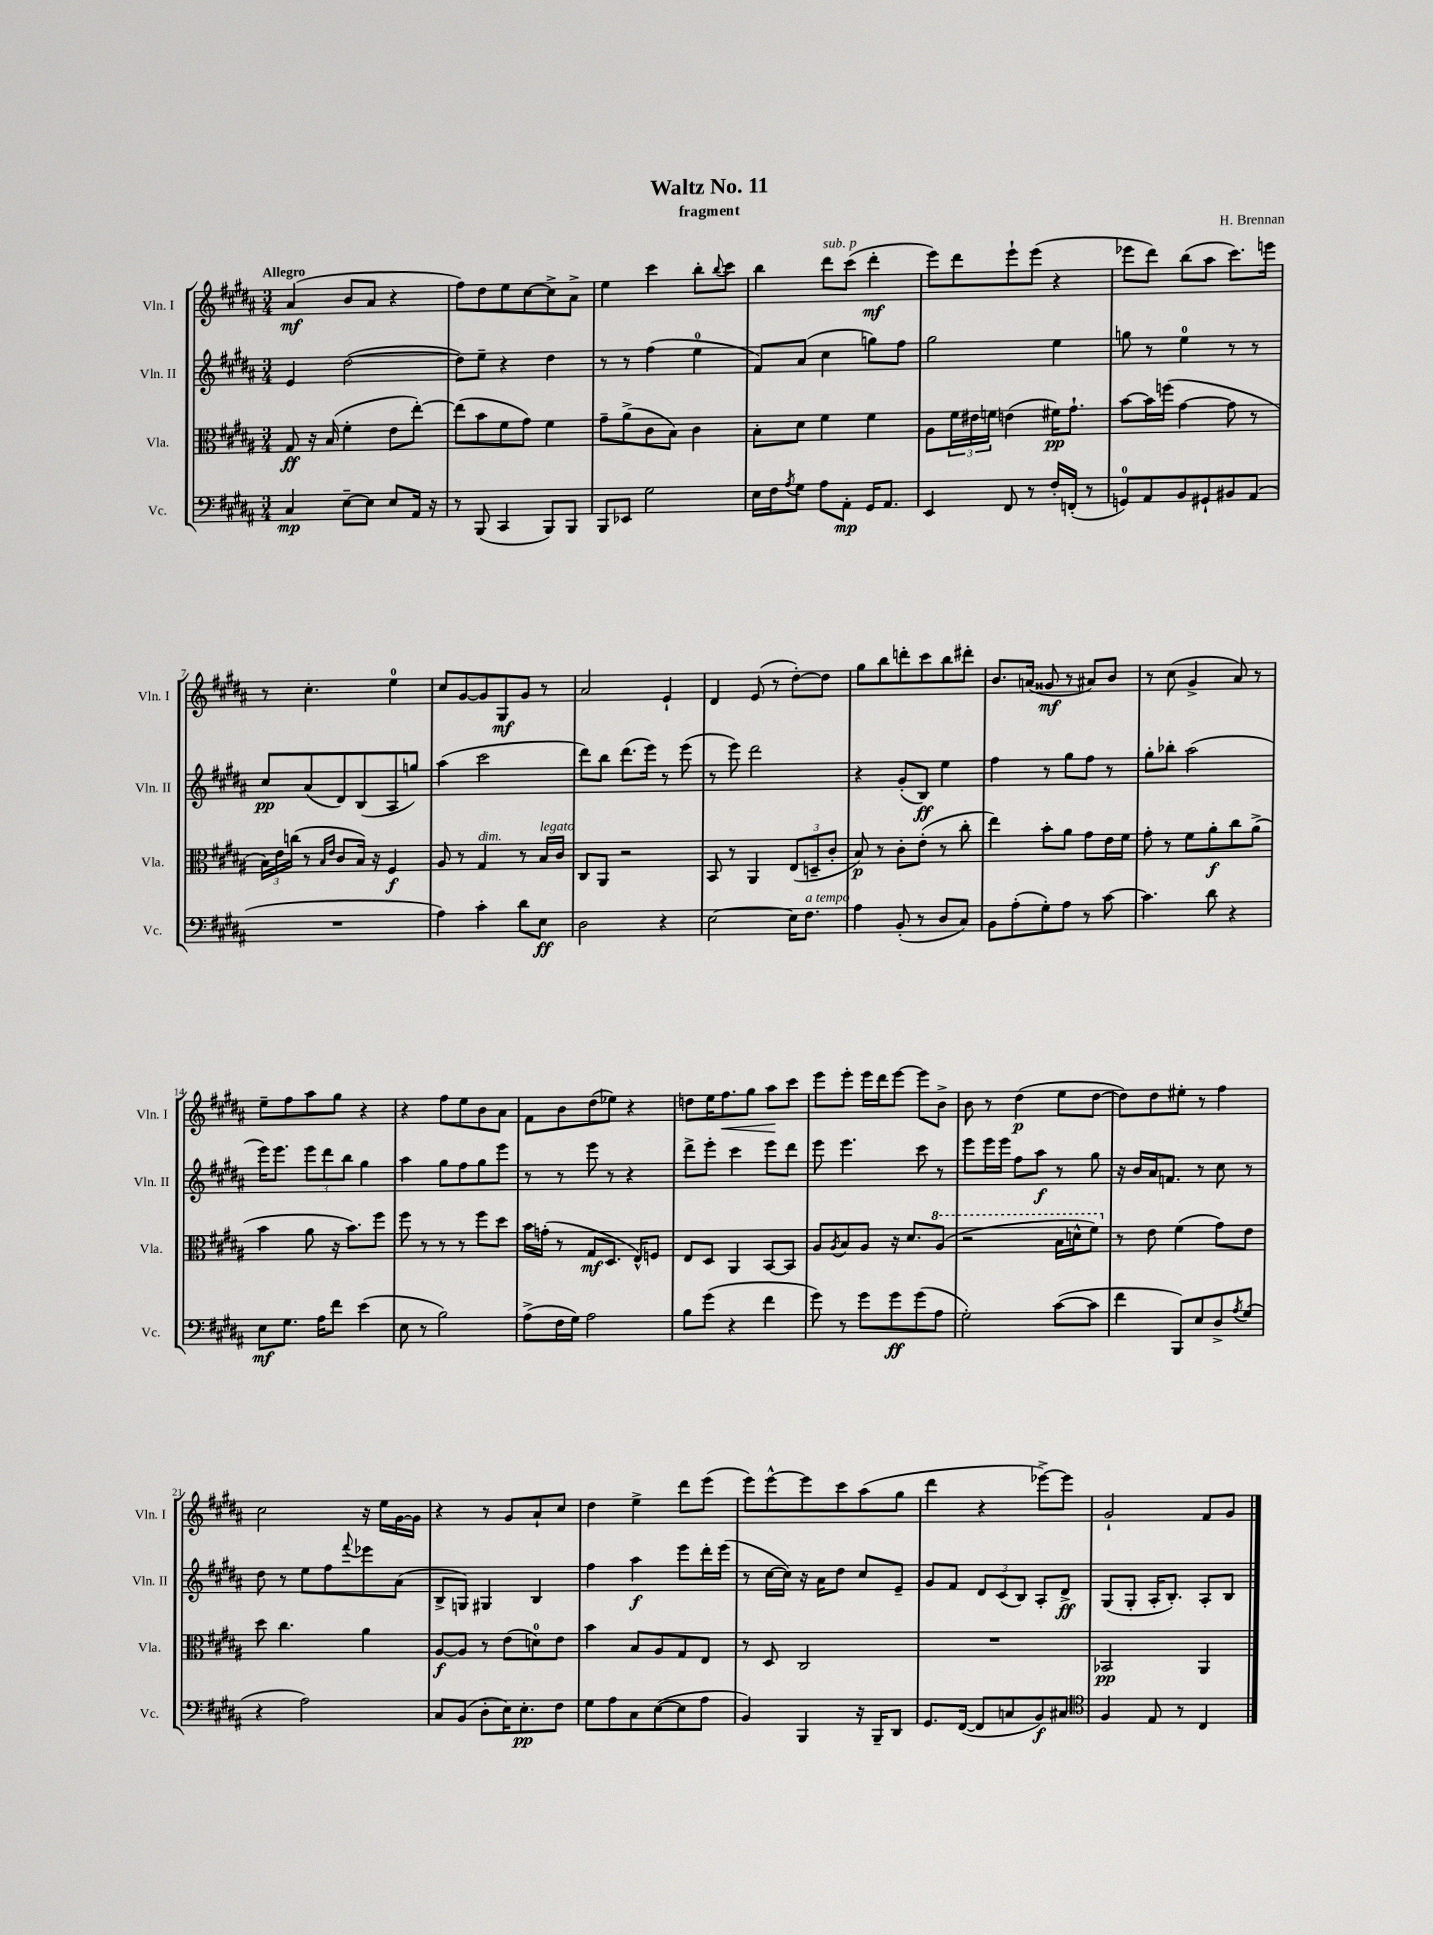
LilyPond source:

\header { title = "Waltz No. 11" composer = "H. Brennan" subtitle = "fragment" }
<<
\new StaffGroup <<
\new Staff = "s0" \with { instrumentName = "Vln. I" shortInstrumentName = "Vln. I" } {
    \clef treble \key b \major \numericTimeSignature \time 3/4 \tempo "Allegro"
    ais'4\mf( b'8 ais'8 r4 |
    fis''8) dis''8 e''8 cis''8~ cis''8-> ais'8-> |
    e''4 cis'''4 b''8-. \appoggiatura { b''8 } cis'''8 |
    b''4 dis'''8^\markup { \italic "sub. p" } cis'''8( dis'''4-.\mf |
    e'''8) dis'''8 e'''8-! e'''8( r4 |
    ees'''8 dis'''8) b''8( ais''8 cis'''8.) e'''16 |
    r8 cis''4.-. e''4-0 |
    cis''8 gis'8~ gis'8 gis8\mf gis'8 r8 |
    ais'2 e'4-! |
    dis'4 e'8( r8 dis''8~-.) dis''8 |
    gis''8 b''8 d'''8-. cis'''8 b''8 dis'''8-. |
    b'8. a'16( gisis'8\mf r8 ais'8) b'8 |
    r8 cis''8( gis'4-> ais'8) r8 |
    e''8-- fis''8 ais''8 gis''8 r4 |
    r4 fis''8 e''8 b'8 ais'8 |
    fis'8 b'8 dis''8( ees''8) r4 |
    d''8 e''16 fis''8.\< gis''8 ais''8\! cis'''8 |
    e'''8 e'''8-. e'''16 dis'''16 e'''8~ e'''8 b'8-> |
    b'8 r8 dis''4\p( e''8 dis''8~ |
    dis''8) dis''8 eis''8-. r8 fis''4 |
    cis''2 r16 e''16 gis'16~ gis'16 |
    r4 r8 gis'8 ais'8-! cis''8 |
    dis''4 e''4-> dis'''8 e'''8( |
    e'''8) e'''8~-^ e'''8 cis'''8 ais''8( gis''8 |
    dis'''4 r4 ees'''8~->) ees'''8 |
    gis'2-! fis'8 gis'8 \bar "|." |
}
\new Staff = "s1" \with { instrumentName = "Vln. II" shortInstrumentName = "Vln. II" } {
    \clef treble \key b \major \numericTimeSignature \time 3/4
    e'4 dis''2~( |
    dis''8) e''8-- r4 dis''4 |
    r8 r8 fis''4( e''4-0 |
    fis'8) ais'8( cis''4 g''8) fis''8 |
    gis''2 e''4 |
    g''8 r8 e''4-0 r8 r8 |
    cis''8\pp ais'8( dis'8) b8( ais8 g''8) |
    ais''4( cis'''2 |
    dis'''8) b''8 dis'''8.( e'''16) r8 e'''8( |
    r8 e'''8) dis'''2 |
    r4 gis'8-.( b8\ff) e''4 |
    fis''4 r8 gis''8 fis''8 r8 |
    gis''8-. bes''8-. ais''2( |
    e'''16) e'''8. \tuplet 3/2 { e'''8 dis'''8 b''8 } gis''4 |
    ais''4 gis''8 fis''8 gis''8 e'''8 |
    r8 r8 e'''8 r8 r4 |
    dis'''8-> e'''8-. cis'''4 e'''8 dis'''8 |
    e'''8 e'''4. cis'''8 r8 |
    e'''8 e'''16 e'''16 fis''8 ais''8\f r8 gis''8 |
    r16 b'16 ais'16 f'8. r8 cis''8 r8 |
    dis''8 r8 e''8 fis''8 \appoggiatura { fis'''8 } ees'''8 ais'8( |
    b8-> g8) gis4 b4 |
    fis''4 ais''4\f e'''8 dis'''16-. e'''16( |
    r8 cis''16~ cis''16) r16 ais'16 dis''8 cis''8 e'8-- |
    gis'8 fis'8 \tuplet 3/2 { dis'8 cis'8( b8) } ais8-. dis'8->\ff |
    gis8( gis8-. ais16-. b8.-.) ais8-. b8 \bar "|." |
}
\new Staff = "s2" \with { instrumentName = "Vla." shortInstrumentName = "Vla." } {
    \clef alto \key b \major \numericTimeSignature \time 3/4
    gis8\ff r16 b16( fis'4-. e'8 e''8~-.) |
    e''8( b'8 fis'8 gis'8) fis'4 |
    gis'8-- ais'8->( cis'8 b8) cis'4 |
    b8-. dis'8 fis'4 fis'4 |
    ais8 \tuplet 3/2 { fis'16 eis'16 f'16 } e'4( fis'16\pp) gis'8.-! |
    b'8~ b'16 f''16( gis'4~ gis'8 r8 |
    \tuplet 3/2 { b16) e'16 c''16( } r8 \grace { b16 e'16 } cis'8 b16) r16 fis4\f |
    ais8 r8 gis4^\markup { \italic "dim." } r8 b16^\markup { \italic "legato" } cis'16 |
    cis8 ais,8 r2 |
    b,8 r8 ais,4 \tuplet 3/2 { e8( d8-- cis'8-. } |
    b8\p) r8 cis'8-. e'8-.( r8 cis''8-. |
    e''4) b'8-. ais'8 gis'8 e'16 fis'16 |
    gis'8-. r8 fis'8 ais'8-.\f cis''8 ais'8->( |
    b'4 ais'8 r16 b'8.) fis''8 |
    fis''8 r8 r8 r8 fis''8 dis''8 |
    b'16 g'16-.( r8 gis8\mf dis8. e16-^) f8 |
    e8 dis8 ais,4 b,8~ b,8 |
    ais8 \acciaccatura { ais8 } b8 ais8 r16 dis'8. \ottava #1 ais'8( |
    r2 b'16 d''16-^ fis''8) \ottava #0 |
    r8 e'8 fis'4( gis'8) e'8 |
    dis''8 cis''4. ais'4 |
    ais8~\f ais8 r8 e'8( d'8-0) e'8 |
    b'4 b8 ais8 gis8 e8 |
    r8 dis8 cis2 |
    R2. |
    bes,2\pp ais,4 \bar "|." |
}
\new Staff = "s3" \with { instrumentName = "Vc." shortInstrumentName = "Vc." } {
    \clef bass \key b \major \numericTimeSignature \time 3/4
    cis4\mp e8~-- e8 e8 ais,16 r16 |
    r8 b,,8( cis,4 b,,8) b,,8 |
    b,,8 ees,8 gis2 |
    e16 fis16 \acciaccatura { ais8 } gis8 ais8 ais,8-.\mp gis,16 ais,8. |
    e,4 fis,8 r8 fis16-. f,16-.( r8 |
    g,8-0) ais,8 b,8 gis,8-! bis,8 ais,8( |
    R2. |
    ais4) cis'4-. dis'8 e8\ff |
    dis2 r4 |
    e2~ e16 fis8.^\markup { \italic "a tempo" } |
    ais4 b,8-.( r8 dis8 cis8) |
    b,8 ais8-.( gis8-.) ais8 r8 cis'8~ |
    cis'4. dis'8 r4 |
    e8\mf gis8. ais16 fis'8 e'4( |
    e8 r8 b2) |
    ais8->( fis16 gis16) ais2 |
    b8 gis'8( r4 fis'4 |
    gis'8) r8 gis'8 gis'8\ff gis'8( ais8 |
    gis2-.) cis'8~( cis'8 |
    fis'4 b,,8) e8 dis8-> \acciaccatura { ais8 } gis8( |
    r4 ais2) |
    cis8 b,8( dis8-. e16) e8.-.\pp fis8 |
    gis8 ais8 cis8 e8~( e8 ais8 |
    b,4) b,,4 r16 b,,16-- dis,8 |
    gis,8. fis,16~( fis,8 c8 b,8\f) cis8 |
    \clef tenor fis4 e8 r8 cis4 \bar "|." |
}
>>
>>
